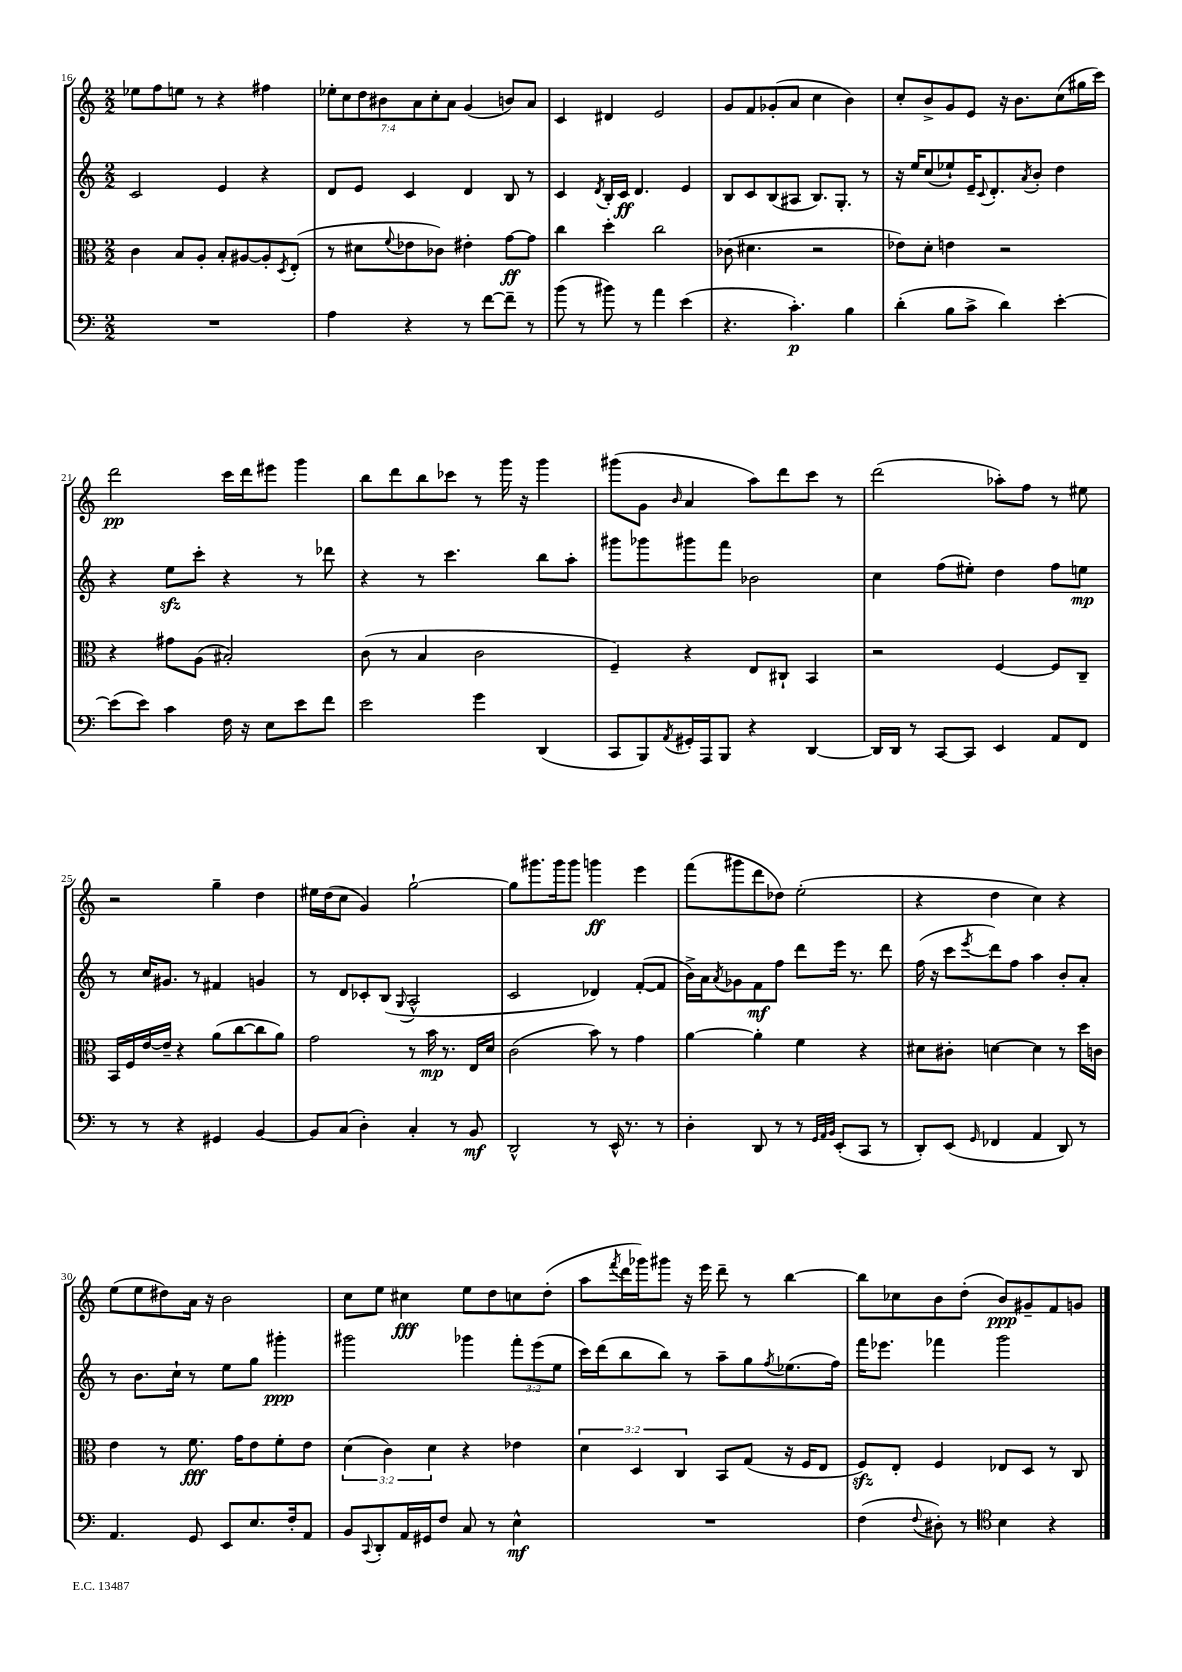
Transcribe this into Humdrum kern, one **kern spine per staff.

**kern	**dynam	**kern	**dynam	**kern	**dynam	**kern	**dynam
*part4	*part4	*part3	*part3	*part2	*part2	*part1	*part1
*staff4	*staff4	*staff3	*staff3	*staff2	*staff2	*staff1	*staff1
*clefF4	*	*clefC3	*	*clefG2	*	*clefG2	*
*k[]	*	*k[]	*	*k[]	*	*k[]	*
*M2/2	*	*M2/2	*	*M2/2	*	*M2/2	*
=16	=16	=16	=16	=16	=16	=16	=16
1r	.	4c\	.	2c/	.	8ee-X\L	.
.	.	.	.	.	.	8ff\	.
.	.	8B/L	.	.	.	8een\J	.
.	.	8A'/J	.	.	.	8r	.
.	.	8B'/L	.	4e/	.	4r	.
.	.	[8A#X/	.	.	.	.	.
.	.	8A#'/]	.	4r	.	4ff#X\	.
.	.	8qD/	.	.	.	.	.
.	.	(8E'/J	.	.	.	.	.
=17	=17	=17	=17	=17	=17	=17	=17
4A\	.	8r	.	8d/L	.	14ee-X'\L	.
.	.	.	.	.	.	14cc\	.
.	.	8d#X\L	.	8e/J	.	.	.
.	.	.	.	.	.	14dd\	.
.	.	.	.	.	.	14b#X\	.
.	.	8qqf/	.	.	.	.	.
4r	.	8e-X\	.	4c/	.	.	.
.	.	.	.	.	.	14a\	.
.	.	.	.	.	.	14cc'\	.
.	.	8c-X\J)	.	.	.	.	.
.	.	.	.	.	.	14a\J	.
8r	.	4e#X'\	.	4d/	.	(4g/	.
[8f\L	.	.	.	.	.	.	.
8f~\J]	.	[8g\L	ff	8B/	.	8bn/L)	.
8r	.	8g\J]	.	8r	.	8a/J	.
=18	=18	=18	=18	=18	=18	=18	=18
(8b\	.	4cc\	.	4c/	.	4c/	.
8r	.	.	.	.	.	.	.
.	.	.	.	8qd/	.	.	.
8b#X\)	.	4dd'\	.	16B'/LL	.	4d#X/	.
.	.	.	.	16c/JJ	ff	.	.
8r	.	.	.	4.d/	.	.	.
4a\	.	2cc\	.	.	.	2e/	.
(4e\	.	.	.	4e/	.	.	.
=19	=19	=19	=19	=19	=19	=19	=19
4.r	.	(8c-X\	.	8B/L	.	8g/L	.
.	.	4.d#X\	.	8c/	.	8f/	.
.	.	.	.	(8B/	.	(8g-X'/	.
4.c'\)	p	.	.	8A#X/J	.	8a/J	.
.	.	2r	.	8.B/L)	.	4cc\	.
.	.	.	.	8.G'/J	.	.	.
4B\	.	.	.	.	.	4b\)	.
.	.	.	.	8r	.	.	.
=20	=20	=20	=20	=20	=20	=20	=20
(4d'\	.	8e-X\L)	.	16r	.	8cc'/L	.
.	.	.	.	16ee/KL	.	.	.
.	.	8d'\J	.	(8cc/	.	8b^/	.
8B\L	.	4en\	.	8ee-X`/)	.	8g/	.
8c^\J	.	.	.	16e~/K	.	8e/J	.
.	.	.	.	8qqc/	.	.	.
.	.	.	.	8.d'/	.	.	.
4d\)	.	2r	.	.	.	16r	.
.	.	.	.	.	.	8.b\L	.
.	.	.	.	8qa/	.	.	.
.	.	.	.	8b'/J	.	.	.
[4e'\	.	.	.	4dd\	.	(8cc\	.
.	.	.	.	.	.	16gg#X\L	.
.	.	.	.	.	.	16ccc\JJ)	.
!!LO:LB:g=z
=21	=21	=21	=21	=21	=21	=21	=21
(8e\L]	.	4r	.	4r	.	2ddd\	pp
8e\J)	.	.	.	.	.	.	.
4c\	.	8g#X\L	.	8eezz\L	.	.	.
.	.	(8A\J	.	8ccc'\J	.	.	.
16F\	.	2B#X'/)	.	4r	.	16ccc\LL	.
16r	.	.	.	.	.	16ddd\J	.
8E\L	.	.	.	.	.	8eee#X\J	.
8e\	.	.	.	8r	.	4ggg\	.
8f\J	.	.	.	8ddd-X\	.	.	.
=22	=22	=22	=22	=22	=22	=22	=22
2e\	.	(8c\	.	4r	.	8bb\L	.
.	.	8r	.	.	.	8ddd\	.
.	.	4B/	.	8r	.	8bb\	.
.	.	.	.	4.ccc\	.	8ccc-X\J	.
4g\	.	2c\	.	.	.	8r	.
.	.	.	.	.	.	16ggg\	.
.	.	.	.	.	.	16r	.
(4DD/	.	.	.	8bb\L	.	4ggg\	.
.	.	.	.	8aa'\J	.	.	.
=23	=23	=23	=23	=23	=23	=23	=23
8CC/L	.	4F~/)	.	8ggg#X\L	.	(8ggg#X\L	.
8BBB/)	.	.	.	8ggg-X\	.	8g\J	.
8qAA/	.	.	.	.	.	16qqb/	.
16GG#X'/L	.	4r	.	8ggg#X\	.	4a/	.
16AAA/J	.	.	.	.	.	.	.
8BBB/J	.	.	.	8fff\J	.	.	.
4r	.	8E/L	.	2b-X\	.	8aa\L)	.
.	.	8C#X`/J	.	.	.	8ddd\	.
[4DD/	.	4BB/	.	.	.	8ccc\J	.
.	.	.	.	.	.	8r	.
=24	=24	=24	=24	=24	=24	=24	=24
16DD/LL]	.	2r	.	4cc\	.	(2ddd\	.
16DD/JJ	.	.	.	.	.	.	.
8r	.	.	.	.	.	.	.
[8CC/L	.	.	.	(8ff\L	.	.	.
8CC/J]	.	.	.	8ee#X'\J)	.	.	.
4EE/	.	[4F/	.	4dd\	.	8aa-X'\L)	.
.	.	.	.	.	.	8ff\J	.
8AA/L	.	8F/L]	.	8ff\L	.	8r	.
8FF/J	.	8C~/J	.	8een\J	mp	8ee#X\	.
!!LO:LB:g=z
=25	=25	=25	=25	=25	=25	=25	=25
8r	.	16BB/LL	.	8r	.	2r	.
.	.	16F/	.	.	.	.	.
8r	.	[16e/	.	16cc/KL	.	.	.
.	.	16e~/JJ]	.	8.g#X/J	.	.	.
4r	.	4r	.	.	.	.	.
.	.	.	.	8r	.	.	.
4GG#X/	.	(8a\L	.	4f#X/	.	4gg~\	.
.	.	[8cc\	.	.	.	.	.
[4BB/	.	8cc\]	.	4gn/	.	4dd\	.
.	.	8a\J)	.	.	.	.	.
=26	=26	=26	=26	=26	=26	=26	=26
8BB/L]	.	2g\	.	8r	.	16ee#X\LL	.
.	.	.	.	.	.	(16dd\J	.
(8C/J	.	.	.	8d/L	.	8cc\J	.
4D'\)	.	.	.	8c-X'/	.	4g/)	.
.	.	.	.	(8B/J	.	.	.
.	.	.	.	8qqG/	.	.	.
4C'/	.	8r	.	2A^^/	.	[2gg`\	.
.	.	16b\	mp	.	.	.	.
.	.	8.r	.	.	.	.	.
8r	.	.	.	.	.	.	.
8BB/	mf	16E/LL	.	.	.	.	.
.	.	16d/JJ	.	.	.	.	.
=27	=27	=27	=27	=27	=27	=27	=27
2DD^^/	.	(2c\	.	2c/	.	8gg\L]	.
.	.	.	.	.	.	8.ggg#X\	.
.	.	.	.	.	.	16ggg#\k	.
.	.	.	.	.	.	8ggg#\J	.
8r	.	8b\)	.	4d-X/)	.	4gggn\	ff
16EE^^/	.	8r	.	.	.	.	.
8.r	.	.	.	.	.	.	.
.	.	4g\	.	([8f'/L	.	4eee\	.
8r	.	.	.	8f/J]	.	.	.
=28	=28	=28	=28	=28	=28	=28	=28
4D'\	.	[4a\	.	16b^\LL)	.	(8fff\L	.
.	.	.	.	16a\J	.	.	.
.	.	.	.	8qa/	.	.	.
.	.	.	.	8g-X\	.	8ggg#X\	.
8DD/	.	4a'\]	.	8f\	mf	8ddd\	.
8r	.	.	.	8ff\J	.	8dd-X\J)	.
8r	.	4f\	.	8ddd\L	.	(2ee'\	.
32qqGG/LLL	.	.	.	.	.	.	.
32qqAA/	.	.	.	.	.	.	.
32qqBB/JJJ	.	.	.	.	.	.	.
(8EE'/L	.	.	.	16eee\Jk	.	.	.
.	.	.	.	8.r	.	.	.
8CC/J	.	4r	.	.	.	.	.
8r	.	.	.	8ddd\	.	.	.
=29	=29	=29	=29	=29	=29	=29	=29
8DD'/L)	.	8d#X\L	.	(16ff\	.	4r	.
.	.	.	.	16r	.	.	.
(8EE/J	.	8c#X'\J	.	8ccc\L	.	.	.
16qqGG/	.	.	.	8qeee/	.	.	.
4FF-X/	.	[4dn\	.	8ddd\)	.	4dd\	.
.	.	.	.	8ff\J	.	.	.
4AA/	.	4d\]	.	4aa\	.	4cc\)	.
8DD/)	.	8r	.	8b'/L	.	4r	.
8r	.	16dd\LL	.	8a'/J	.	.	.
.	.	16cn\JJ	.	.	.	.	.
!!LO:LB:g=z
=30	=30	=30	=30	=30	=30	=30	=30
4.AA/	.	4e\	.	8r	.	(8ee\L	.
.	.	.	.	8.b\L	.	8ee\	.
.	.	8r	.	.	.	8dd#X\)	.
.	.	.	.	16cc`\Jk	.	.	.
8GG/	.	8.f\	fff	8r	.	16a\Jk	.
.	.	.	.	.	.	16r	.
8EE/L	.	.	.	8ee\L	.	2b\	.
.	.	16g\KL	.	.	.	.	.
8.E/	.	8e\	.	8gg\J	.	.	.
.	.	8f'\	.	4ggg#X'\	ppp	.	.
16F'/k	.	.	.	.	.	.	.
8AA/J	.	8e\J	.	.	.	.	.
=31	=31	=31	=31	=31	=31	=31	=31
8BB/L	.	(6d\	.	2ggg#X\	.	8cc\L	.
8qqCC/	.	.	.	.	.	.	.
8DD'/	.	.	.	.	.	8ee\J	.
.	.	6c\)	.	.	.	.	.
16AA/L	.	.	.	.	.	4cc#X\	fff
16GG#X/J	.	.	.	.	.	.	.
.	.	6d\	.	.	.	.	.
8F/J	.	.	.	.	.	.	.
8C/	.	4r	.	4ggg-X\	.	8ee\L	.
8r	.	.	.	.	.	8dd\	.
4E^^\	mf	4e-X\	.	12fff'\L	.	8ccn\	.
.	.	.	.	(12eee\	.	.	.
.	.	.	.	.	.	(8dd'\J	.
.	.	.	.	12ee\J	.	.	.
=32	=32	=32	=32	=32	=32	=32	=32
1r	.	6d\	.	16ccc\LL)	.	8aa\L	.
.	.	.	.	(16ddd\J	.	.	.
.	.	.	.	.	.	8qfff/	.
.	.	.	.	8bb\	.	16ddd\L	.
.	.	6D/	.	.	.	.	.
.	.	.	.	.	.	16ggg-X\J)	.
.	.	.	.	8bb\J)	.	8ggg#X\J	.
.	.	6C/	.	.	.	.	.
.	.	.	.	8r	.	16r	.
.	.	.	.	.	.	16eee\	.
.	.	8BB/L	.	8aa~\L	.	8ddd~\	.
.	.	(8G/J	.	8gg\	.	8r	.
.	.	.	.	8qff/	.	.	.
.	.	16r	.	(8.ee-X\	.	[4bb\	.
.	.	16F/KL	.	.	.	.	.
.	.	8E/J	.	.	.	.	.
.	.	.	.	16ff\Jk)	.	.	.
=33	=33	=33	=33	=33	=33	=33	=33
(4F\	.	8Fzz/L)	.	16fff\KL	.	8bb\L]	.
.	.	.	.	8.eee-X\J	.	.	.
.	.	8E'/J	.	.	.	8cc-X\	.
8qqF/	.	.	.	.	.	.	.
8D#X'\)	.	4F/	.	4fff-X\	.	8b\	.
8r	.	.	.	.	.	(8dd'\J	.
*clefC4	*	*	*	*	*	*	*
4B\	.	8E-X/L	.	2ggg\	.	8b/L)	ppp
.	.	8D/J	.	.	.	8g#X~/	.
4r	.	8r	.	.	.	8f/	.
.	.	8C/	.	.	.	8gn/J	.
==	==	==	==	==	==	==	==
*-	*-	*-	*-	*-	*-	*-	*-
